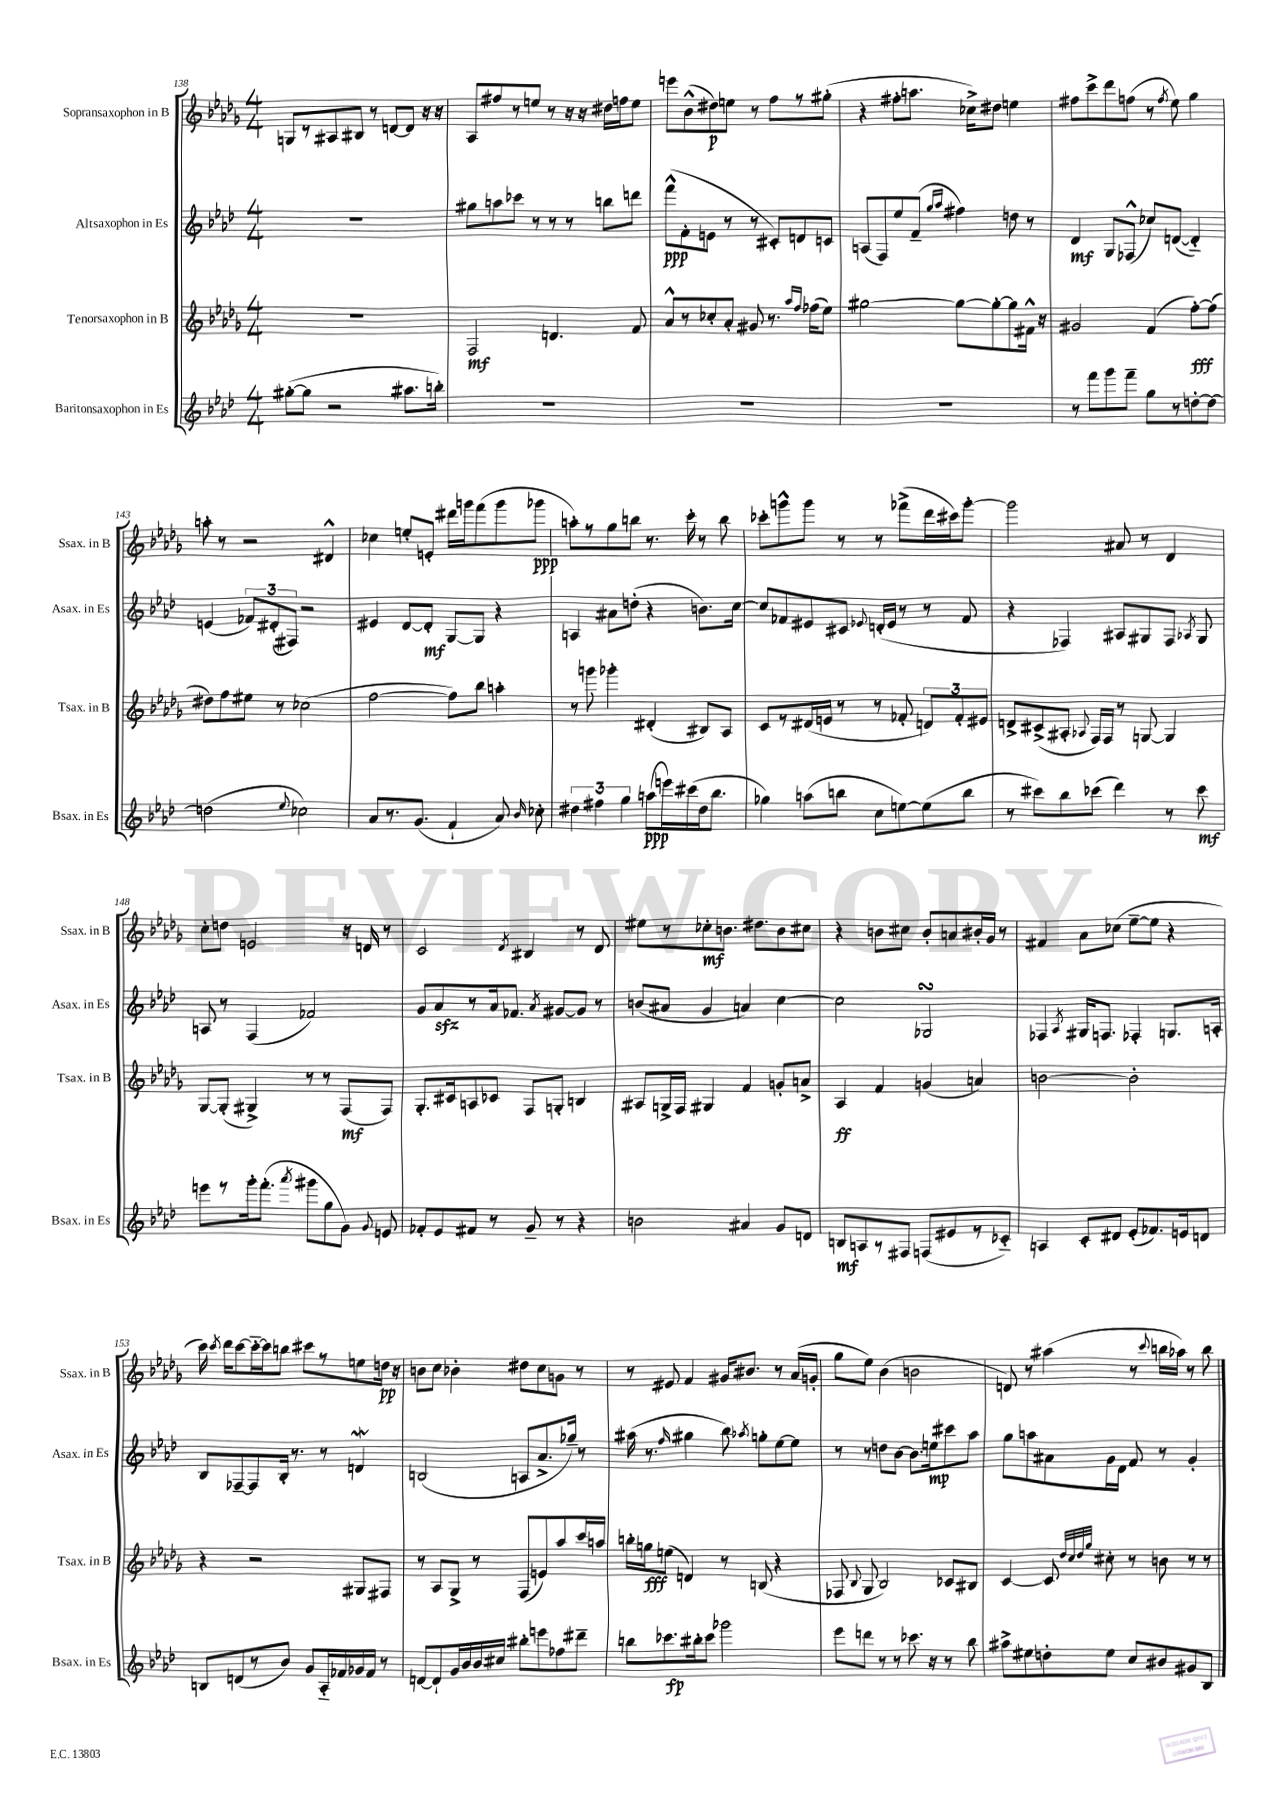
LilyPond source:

<<
\new StaffGroup <<
\new Staff = "s0" \with { instrumentName = "Sopransaxophon in B" shortInstrumentName = "Ssax. in B" } {
    \clef treble \key des \major \numericTimeSignature \time 4/4
    \autoBeamOff g8[ r8 ais8 bis8] r8 d'8[~ d'8] r16 r16 |
    aes8[ fis''8 r8 e''8] r8 r16 r16 dis''16[ f''16 e''8] |
    e'''8[ bes'8-^( dis''8\p) e''8] r8 f''8[ r8 gis''8]-.( |
    r4 fis''8[-. a''8.] ces''16[->) dis''8] e''4 |
    fis''8[ c'''8-> des'''8 f''8]( r8 \acciaccatura { f''8 } ees''8) ges''4 |
    a''8-. r8 r2 dis'4-^ |
    ces''4 e''8[-. e'8]-. dis'''16[ g'''16 f'''8( g'''8 ges'''8]\ppp |
    a''8[-.) r8 ges''8 b''8] r8. c'''16-. r8 b''8 |
    ces'''8[-. g'''8-^ g'''8] r8 r8 fes'''8[->( des'''16 cis'''16) g'''8]~-. |
    g'''2 ais'8 r8 des'4 |
    c''8[-. d''8] e'2 r16 d'16 r8 |
    c'2 \acciaccatura { des'8 } bis4 r8 des'8 |
    eis''8[ r8 ces''8-.\mf b'8.] dis''8.[ b'8 cis''8] |
    r4 b'8[ cis''8] b'8[-. a'8 bis'16-. ges'16] r8 |
    fis'4 aes'8[ ces''8]( ees''8[~-- ees''8] r4 |
    c'''16) \acciaccatura { c'''8 } des'''16[ c'''8~ c'''16~-_ c'''16 b''8] cis'''8[ r8 e''8 d''16]\pp r16 |
    b'8[ c''8] bes'4-. dis''8[ c''8 g'8] r8 |
    r8 eis'8 f'4 gis'16[ bis'8.] r8 aes'16[( g'16]-. |
    ges''8[ ees''8]) bes'4( b'2 |
    d'8) r8 ais''4( r8 \appoggiatura { c'''8 } b''16[ aes''16]) r8 b''8 \bar "|." |
}
\new Staff = "s1" \with { instrumentName = "Altsaxophon in Es" shortInstrumentName = "Asax. in Es" } {
    \clef treble \key aes \major \numericTimeSignature \time 4/4
    \autoBeamOff R1 |
    gis''8[ a''8 ces'''8] r8 r8 r8 b''8[ d'''8] |
    f'''8[-^\ppp( f'8-. e'8] r8 r8 cis'8[-.) d'8 c'8] |
    a8[( f8) ees''8 f'8]--( \grace { g''16[ aes''16] } fis''4) d''8 r8 |
    des'4\mf g8[ fes8]-^( ces''8[) d'8]~( d'4-_) |
    e'4( \tuplet 3/2 { fes'8[) dis'8-.( fis8]) } r2 |
    eis'4 des'8[~ des'8]-.\mf g8[~ g8] r4 |
    a4 ais'8[ d''8]-.( r4 b'8.[) c''16]~ |
    c''8[ fes'8 eis'8 cis'8] \appoggiatura { ees'8 } d'16[-.( ees'16] r8 r8 fes'8 |
    r4 fes4) ais8[ gis8 fes8] \acciaccatura { aes8 } gis8 |
    a8 r8 f4( fes'2) |
    g'8[ aes'8\sfz r8 aes'16 fes'8.] \acciaccatura { aes'8 } gis'8[~ gis'8] r8 |
    b'8[( ais'8] g'4 a'4) c''4~ |
    c''2 ges2\turn |
    fes4 \acciaccatura { aes8 } gis16[ f8.] fes4-. g8.[ a16]-. |
    bes8[ fes8~-- fes8 bes16]-. r8. r8 d'4\mordent |
    b2( a8[ aes'8.-> ges''16]--) r8 |
    ais''16( r8. \grace { f''16 } gis''4 bes''8) \acciaccatura { aes''8 } g''8[-. ees''8~ ees''8] |
    r8 r8 d''8[ bes'8]~ bes'8.[ e''16\mp cis'''8 aes''8] |
    g''8[ a''8 ais'8 g'16 des'16] f'8 r8 g'4-. \bar "|." |
}
\new Staff = "s2" \with { instrumentName = "Tenorsaxophon in B" shortInstrumentName = "Tsax. in B" } {
    \clef treble \key des \major \numericTimeSignature \time 4/4
    \autoBeamOff R1 |
    f2\mf d'4. f'8 |
    aes'8[-^ r8 ces''8-. aes'8]-. gis'8 r8. \grace { aes''16[ f''16] } fes''16[( ees''8]) |
    gis''2~ gis''8[~ gis''8~-. gis''8 fis'16]-^ r16 |
    gis'2 f'4( f''8[~-.\fff) f''8]( |
    dis''8[) f''8 eis''8] r8 ces''2( |
    f''2~ f''8[) bes''8] a''4-. |
    r8 g'''8 ges'''4-. dis'4-.( bis8[) aes8] |
    c'8[ r8 dis'16( e'16] r8 r8 fes'8-. \tuplet 3/2 { d'8[) fes'8-. eis'8] } |
    d'8[-> cis'8->( ais8]-. \appoggiatura { aes8 } f16[) f16] r8 g8~ g4 |
    ges8[~ ges8]-.( gis4->) r8 r8 f8[\mf( f8]) |
    ges8.[-. cis'16 a8 ces'8] f8[ g8]-. b4 |
    ais8[ g16-> f16] gis4 f'4 g'8[-. a'8]-> |
    aes4\ff f'4 g'4( a'4) |
    b'2~ b'2-. |
    r4 r2 gis8[ fis8] |
    r8 aes8[ ges8]-> r8 f8[( e'8) aes''8 c'''16 a''16] |
    b''16[-. g''16\fff e''8]( d'4) r8 b8( r4 |
    fes8 \appoggiatura { bes8 } ges8 bes2) ces'8[ bis8] |
    c'4~ c'8 \grace { des''32[ c''32 des''32 ges''32] } cis''8-. r8 b'8 r8 r8 \bar "|." |
}
\new Staff = "s3" \with { instrumentName = "Baritonsaxophon in Es" shortInstrumentName = "Bsax. in Es" } {
    \clef treble \key aes \major \numericTimeSignature \time 4/4
    \autoBeamOff gis''8[~-.( gis''8] r2 ais''8.[ b''16]-.) |
    R1 |
    R1 |
    R1 |
    r8 f'''8[ g'''8 f'''8]-- g''8[ r8 d''8~-. d''8]~ |
    d''2( \appoggiatura { ees''8 } ces''2) |
    aes'8[ r8. g'8.]( f'4-! aes'8) \grace { bes'16 } ces''8-. |
    \tuplet 3/2 { dis''4 fis''4 g''4 } a''8[\ppp( e'''16) cis'''16( dis''16 bes''8.] |
    ges''4) a''8[( b''8] c''8[ e''8~) e''8( b''8] |
    r8 cis'''8[) bes''8 ces'''8]( des'''4) r8 ces'''8\mf |
    e'''8[ r8 g'''16-. f'''8.]-.( \acciaccatura { aes'''8 } gis'''8[ g''8 g'8]) \appoggiatura { g'8 } e'8 |
    fes'8[-. ees'8 fis'8] r8 g'8-- r8 r4 |
    b'2 ais'4 g'8[ d'8] |
    b8[\mf a8 r8 fis8] f8[( eis'8 r8 ces'8]-_) |
    a4 c'8[-. dis'8] ees'8[-.( fes'8.) e'16 d'8] |
    b8[ d'8( r8 bes'8]) g'8[ aes16-_ fes'16 ges'16 fes'16] r8 |
    d'8[~ d'8-! g'16 bes'16 bes'16 cis''16] bis''8[-. e'''8 fes''8 dis'''8]-- |
    b''8[ ces'''8.\fp bis''16-. ces'''8] ges'''2 |
    ees'''8[ d'''8] r8 r8 ces'''8. r16 r8 bes''8 |
    ais''8[-> eis''8 d''8-. eis''8] c''8[ bis'8 gis'8 bes8] \bar "|." |
}
>>
>>
\layout { \context { \Score currentBarNumber = #138 } }
